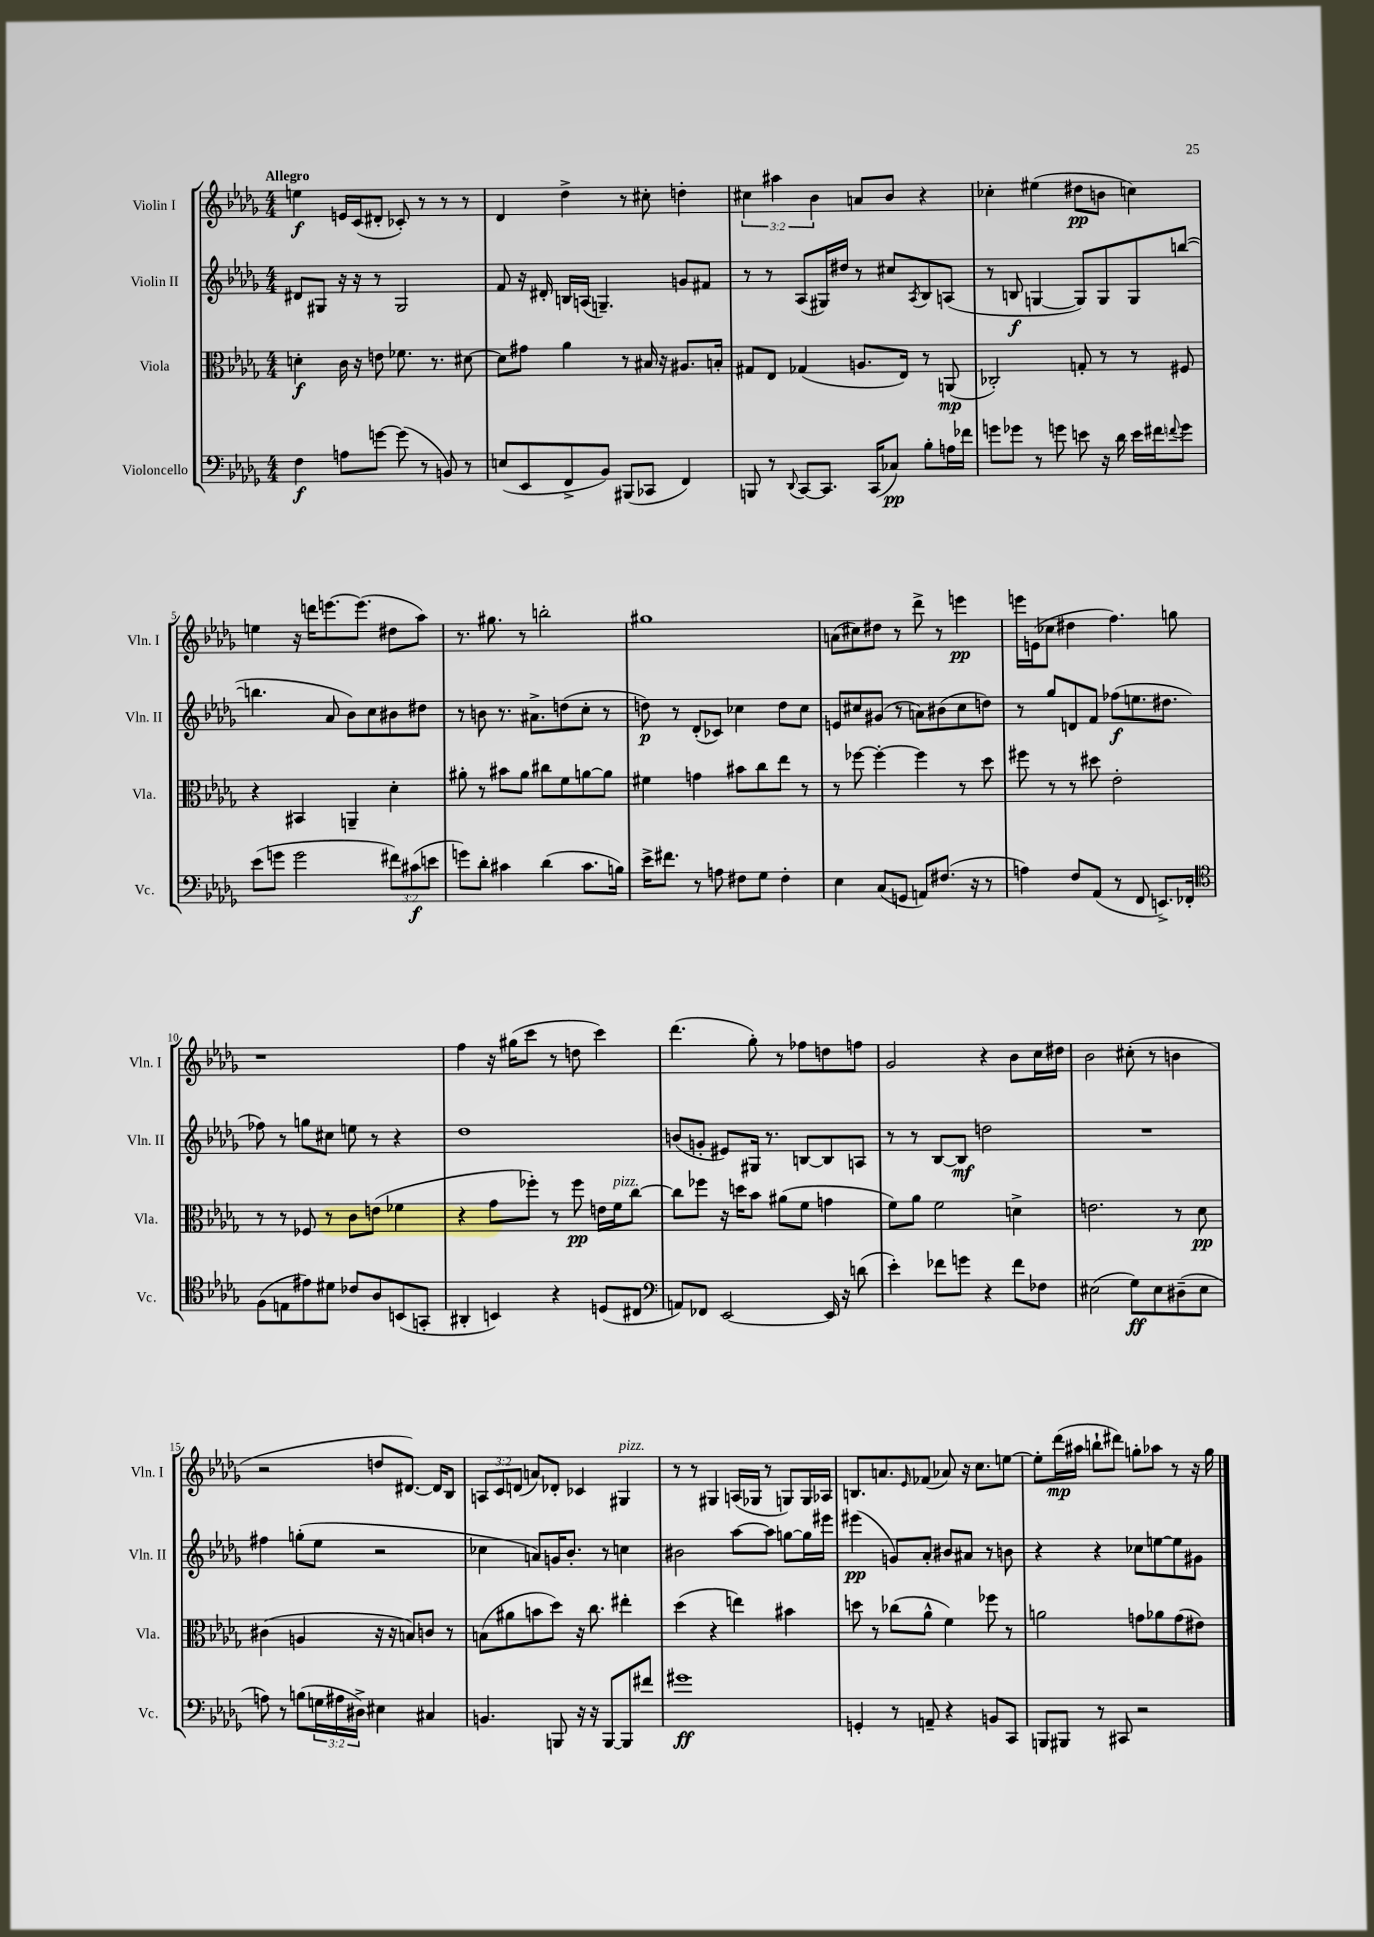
<<
\new StaffGroup <<
\new Staff = "s0" \with { instrumentName = "Violin I" shortInstrumentName = "Vln. I" } {
    \clef treble \key des \major \numericTimeSignature \time 4/4 \override Staff.TupletNumber.text = #tuplet-number::calc-fraction-text \tempo "Allegro"
    e''4\f e'16 c'16( dis'8-. ces'8-.) r8 r8 r8 |
    des'4 des''4-> r8 cis''8-. d''4-. |
    \tuplet 3/2 { cis''4 ais''4 bes'4 } a'8 bes'8 r4 |
    ces''4-. eis''4( dis''8\pp b'8 c''4) |
    e''4 r16 d'''16 e'''8.~ e'''8.( dis''8 aes''8) |
    r8. gis''8. r8 b''2-. |
    gis''1 |
    a'8( cis''8) dis''8 r8 des'''8-> r8 e'''4\pp |
    e'''16 e'16( ces''8 dis''4 f''4.) g''8 |
    r1 |
    f''4 r16 gis''16( c'''8 r8 d''8 c'''4) |
    des'''4.( ges''8-.) r8 fes''8 d''8 f''8 |
    ges'2 r4 bes'8 c''16 dis''16 |
    bes'2 cis''8-.( r8 b'4 |
    r2 d''8 dis'8.~) dis'16 bes8 |
    \tuplet 3/2 { a8 c'8 d'8( } a'8) des'8-. ces'4 gis4^\markup { \italic "pizz." } |
    r8 r8 gis4 a16( ges16 r8 g8) g16 aes16 |
    b8. a'8. \grace { ees'16 } fes'8( aes'8) r16 c''8. e''8~ |
    e''8-. des'''16\mp( ais''16 b''8-! dis'''8) g''8-. aes''8 r8 r16 g''16 \bar "|." |
}
\new Staff = "s1" \with { instrumentName = "Violin II" shortInstrumentName = "Vln. II" } {
    \clef treble \key des \major \numericTimeSignature \time 4/4
    dis'8 gis8 r16 r16 r8 gis2 |
    f'8 r16 dis'16-. b16 a16( g4.--) g'8 fis'8 |
    r8 r8 aes8( gis16) dis''16 r8 cis''8 \acciaccatura { aes8 } bes8 a8( |
    r8 b8\f g4~ g8) g8 g8 b''8~( |
    b''4. aes'8 bes'8) c''8 bis'8 dis''8 |
    r8 b'8 r8. ais'8.-> d''8( c''8-. r8 |
    d''8\p) r8 des'8-.( ces'8) ces''4 d''8 ces''8 |
    e'8 cis''8 gis'8( r8 a'8) bis'8( cis''8 d''8) |
    r8 ges''8 d'8 f'8 fes''8\f( e''8. dis''8. |
    fes''8) r8 g''8 cis''8 e''8 r8 r4 |
    des''1 |
    b'8( g'8-. eis'8) gis16 r8. b8~ b8 a8 |
    r8 r8 bes8~ bes8\mf d''2 |
    R1 |
    fis''4 g''8-.( ees''8 r2 |
    ces''4 a'8) g'16 bes'8.-. r8 c''4 |
    bis'2 aes''8~ aes''8 g''8~ g''16 eis'''16 |
    eis'''4\pp( g'8) aes'8-. bis'8 ais'8 r8 b'8 |
    r4 r4 ces''8 e''8~ e''8 gis'8 \bar "|." |
}
\new Staff = "s2" \with { instrumentName = "Viola" shortInstrumentName = "Vla." } {
    \clef alto \key des \major \numericTimeSignature \time 4/4
    d'4-.\f c'16 r16 e'8 fes'8. r8. dis'8~ |
    dis'8 gis'8 aes'4 r8 bis16 r16 ais8. b16-. |
    gis8 ees8 ges4( a8. ees16) r8 a,8\mp( |
    ces2-.) g8-. r8 r8 fis8 |
    r4 bis,4 a,4-- des'4-. |
    ais'8-. r8 bis'8 ais'8 cis''8 f'8 a'8~ a'8 |
    fis'4 g'4 bis'8 c''8 ees''8 r8 |
    r8 fes''8~ fes''4~-. fes''4 r8 des''8 |
    fis''8 r8 r8 dis''8 ees'2-. |
    r8 r8 fes8 r8 c'8 e'8( fes'4 |
    r4 ges'8 fes''8-.) r8 fes''8\pp e'16 f'16^\markup { \italic "pizz." } c''8~ |
    c''8 fes''8 r16 d''16 bes'8 ais'8( f'8 g'4 |
    f'8) aes'8 f'2 d'4-> |
    e'2. r8 des'8\pp |
    cis'4( a4 r16 r16 b8) c'8 r8 |
    b8( ais'8 b'8 des''8) r16 c''8. eis''4-. |
    des''4( r4 e''4) bis'4 |
    d''8 r8 ces''8( aes'8-^ f'4) fes''8 r8 |
    a'2 g'8 aes'8 g'8( eis'8) \bar "|." |
}
\new Staff = "s3" \with { instrumentName = "Violoncello" shortInstrumentName = "Vc." } {
    \clef bass \key des \major \numericTimeSignature \time 4/4 \override Staff.TupletNumber.text = #tuplet-number::calc-fraction-text
    f4\f a8 g'8~ g'8( r8 b,8) r8 |
    e8( ees,8 f,8-> bes,8) bis,,8( ces,8 f,4) |
    b,,8 r8 \appoggiatura { des,8 } c,8~ c,8. c,16( ces8\pp) bes8-. a16 fes'16 |
    g'8 ges'8 r8 g'8 e'8 r16 des'16 e'16 fis'16 \appoggiatura { f'8 } g'8 |
    ees'8( g'8 g'2 \tuplet 3/2 { fis'8) cis'8\f( e'8 } |
    g'8) des'8-. cis'4 des'4( cis'8. b16) |
    ees'16-> fis'8. r8 a8 fis8 ges8 fis4-. |
    ees4 c8( g,8 a,8) fis8.( r16 r8 |
    a4) f8 aes,8( r8 f,8 e,8.->) fes,16-. |
    \clef tenor f8( e8 eis'8) dis'8 ces'8 aes8 b,8( g,8-. |
    ais,4-. b,4) r4 d8( cis8 |
    \clef bass a,8) fes,8 ees,2~ ees,16 r16 d'8( |
    ees'4-.) fes'8 g'8 r4 fes'8 fes8 |
    eis2( ges8\ff) eis8 dis8--( eis8 |
    a8) r8 b8( \tuplet 3/2 { g16 ais16 dis16->) } eis4 cis4 |
    b,4. b,,8 r16 r16 b,,8~ b,,8 fis'8 |
    gis'1\ff |
    g,4-. r8 a,8-- r4 b,8 c,8 |
    b,,8 bis,,8 r8 cis,8 r2 \bar "|." |
}
>>
>>
